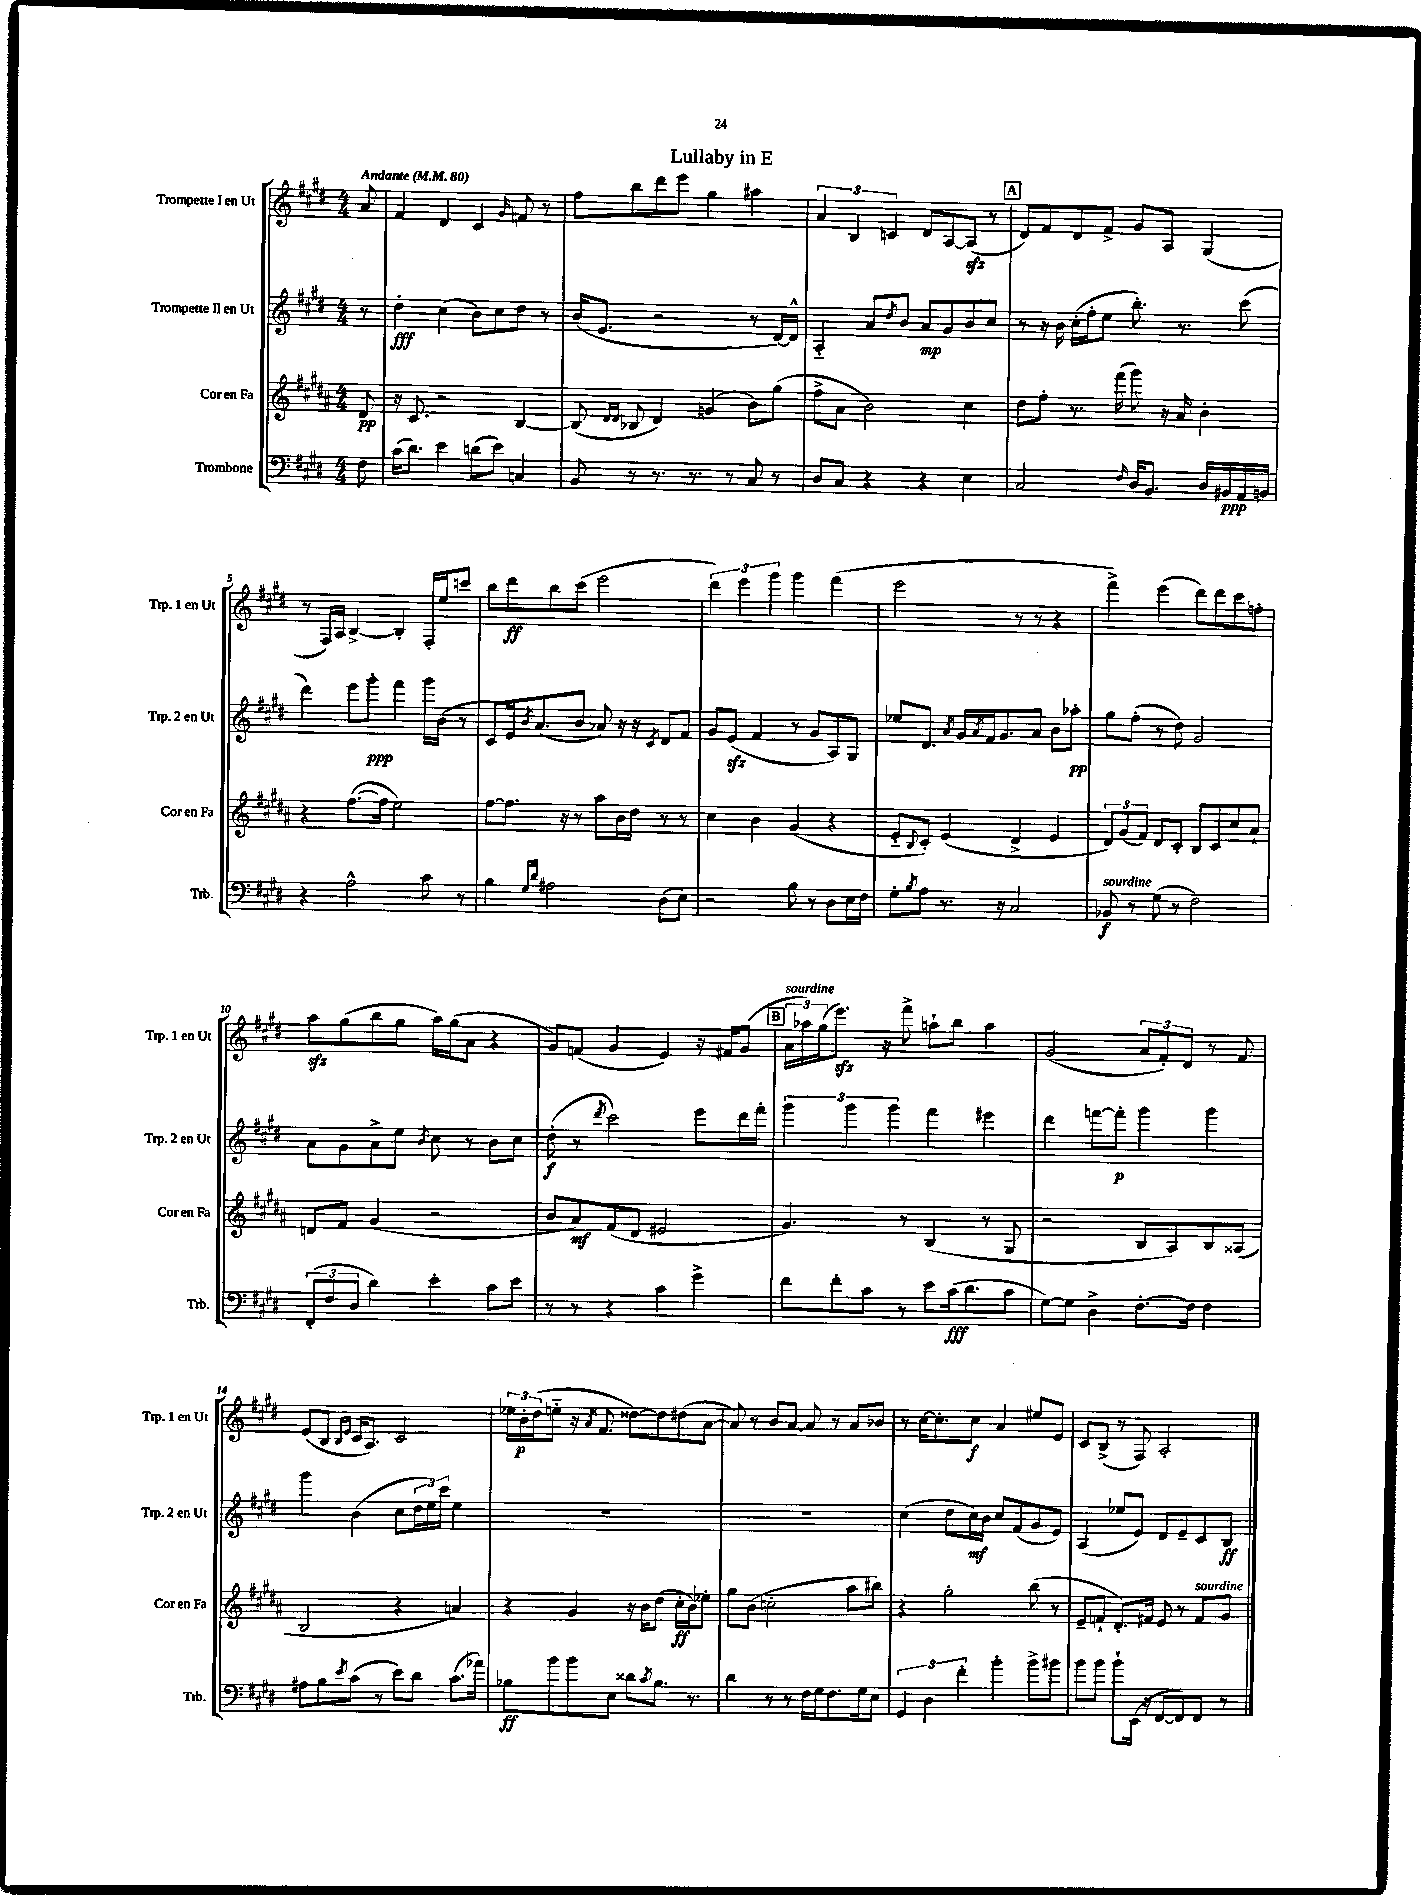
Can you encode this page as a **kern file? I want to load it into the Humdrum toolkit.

**kern	**dynam	**kern	**dynam	**kern	**dynam	**kern	**dynam
*part4	*part4	*part3	*part3	*part2	*part2	*part1	*part1
*staff4	*staff4	*staff3	*staff3	*staff2	*staff2	*staff1	*staff1
*I"Trombone	*	*I"Cor en Fa	*	*I"Trompette II en Ut	*	*I"Trompette I en Ut	*
*I'Trb.	*	*I'Cor en Fa	*	*I'Trp. 2 en Ut	*	*I'Trp. 1 en Ut	*
*clefF4	*	*clefG2	*	*clefG2	*	*clefG2	*
*k[f#c#g#d#]	*	*k[f#c#g#d#a#]	*	*k[f#c#g#d#]	*	*k[f#c#g#d#]	*
*M4/4	*	*M4/4	*	*M4/4	*	*M4/4	*
*MM80	*	*MM80	*	*MM80	*	*MM80	*
=	=	=	=	=	=	=	=
!	!	!	!	!	!	!LO:TX:a:B:t=Andante	!
8F#\	.	8d#/	pp	8r	.	8a/	.
=1	=1	=1	=1	=1	=1	=1	=1
(16c#\KL	.	16r	.	4dd#'\	fff	4f#/	.
8.d#\J)	.	8.c#/	.	.	.	.	.
4e\	.	2r	.	(4cc#\	.	4d#/	.
(8dn\L	.	.	.	8b\L)	.	4c#/	.
8e\J)	.	.	.	8cc#\	.	.	.
.	.	.	.	.	.	16qqg#/	.
4Cn/	.	[4B/	.	8dd#\J	.	8fn/	.
.	.	.	.	8r	.	8r	.
=2	=2	=2	=2	=2	=2	=2	=2
8BB/	.	(8B/]	.	(16b/KL	.	8ff#\L	.
.	.	.	.	8.e/J	.	.	.
.	.	16qqd#/LL	.	.	.	.	.
.	.	16qqd#/JJ	.	.	.	.	.
8r	.	8B-X/	.	.	.	8bb\	.
8.r	.	4d#/)	.	2r	.	8ddd#\	.
.	.	.	.	.	.	8eee\J	.
8.r	.	.	.	.	.	.	.
.	.	(4gn/	.	.	.	4gg#\	.
8r	.	.	.	.	.	.	.
8C#/	.	8b\L)	.	8r	.	4aa#X\	.
8r	.	(8gg#\J	.	[16d#/LL)	.	.	.
.	.	.	.	16d#^^/JJ]	.	.	.
=3	=3	=3	=3	=3	=3	=3	=3
8D#/L	.	8ff#^\L	.	4A/	.	6a/	.
8C#/J	.	8a#\J	.	.	.	.	.
.	.	.	.	.	.	6B/	.
4r	.	2b\)	.	8a/L	.	.	.
.	.	.	.	.	.	6cn/	.
.	.	.	.	8qdd#/	.	.	.
.	.	.	.	8b/J	.	.	.
4r	.	.	.	8a/L	mp	8d#/L	.
.	.	.	.	8g#/	.	[8A/	.
4E\	.	4cc#\	.	8b/	.	(8Azz/J]	.
.	.	.	.	8cc#/J	.	8r	.
!!LO:REH:place=s1:t=A
=4	=4	=4	=4	=4	=4	=4	=4
2C#/	.	8dd#\L	.	8r	.	8d#/L)	.
.	.	8ff#'\J	.	16r	.	8f#/	.
.	.	.	.	16b\	.	.	.
.	.	8.r	.	(16cc#'\LL	.	8d#/	.
.	.	.	.	16ff#'\J	.	.	.
.	.	.	.	8ee\J	.	8f#^/J	.
.	.	(16fff#\	.	.	.	.	.
16qqF#/	.	.	.	.	.	.	.
16D#/KL	.	8ggg#\)	.	8.bb'\)	.	8g#/L	.
8.BB/J	.	.	.	.	.	.	.
.	.	16r	.	.	.	8A/J	.
.	.	16a#/	.	8.r	.	.	.
16D#/LL	.	4b'\	.	.	.	(4G#/	.
16BB#X/	ppp	.	.	.	.	.	.
16AA/	.	.	.	(8ccc#\	.	.	.
16BBn/JJ	.	.	.	.	.	.	.
!!LO:LB:g=z
=5	=5	=5	=5	=5	=5	=5	=5
4r	.	4r	.	4ddd#\)	.	8r	.
.	.	.	.	.	.	16F#/LL)	.
.	.	.	.	.	.	16A/JJ	.
2A^^\	.	([8.ff#\L	.	8eee\L	.	[4B^/	.
.	.	.	.	8ggg#'\J	ppp	.	.
.	.	16ff#\Jk]	.	.	.	.	.
.	.	2ee\)	.	4fff#\	.	4B'/]	.
8c#\	.	.	.	16ggg#\LL	.	16F#'/LL	.
.	.	.	.	(16b\JJ	.	16ee/J	.
8r	.	.	.	8r	.	8cccn/J	.
=6	=6	=6	=6	=6	=6	=6	=6
4B\	.	[8ff#\L	.	8c#/L	.	8bb\L	.
.	.	8.ff#\J]	.	16e/k)	.	8ddd#\	ff
.	.	.	.	8qb/	.	.	.
.	.	.	.	(8.a/	.	.	.
16qqG#/LL	.	.	.	.	.	.	.
16qqd#/JJ	.	.	.	.	.	.	.
2A#X\	.	.	.	.	.	8bb\	.
.	.	16r	.	.	.	.	.
.	.	8r	.	8b/J	.	(8ccc#\J	.
.	.	8aa#\L	.	8a-X/)	.	2eee\	.
.	.	16b\L	.	16r	.	.	.
.	.	16dd#\JJ	.	16r	.	.	.
.	.	.	.	8qc#/	.	.	.
(8D#\L	.	8r	.	8d#/L	.	.	.
8E\J)	.	8r	.	8f#/J	.	.	.
=7	=7	=7	=7	=7	=7	=7	=7
2r	.	4cc#\	.	8g#/L	.	6ddd#\)	.
.	.	.	.	(8ezz/J	.	.	.
.	.	.	.	.	.	6eee\	.
.	.	4b\	.	4f#/	.	.	.
.	.	.	.	.	.	6ggg#\	.
8B\	.	(4g#/	.	8r	.	4ggg#\	.
8r	.	.	.	8g#/L	.	.	.
8D#\L	.	4r	.	8A/)	.	(4fff#\	.
16E\L	.	.	.	8G#/J	.	.	.
16F#\JJ	.	.	.	.	.	.	.
=8	=8	=8	=8	=8	=8	=8	=8
8G#'\L	.	8e/L	.	8ee-X/L	.	2eee\	.
8qB/	.	8qqB/	.	.	.	.	.
8A\J	.	8c#'/J)	.	8.d#/J	.	.	.
8.r	.	(4e/	.	.	.	.	.
.	.	.	.	8qa/	.	.	.
.	.	.	.	16g#/LL	.	.	.
.	.	.	.	8qa/	.	.	.
.	.	.	.	16f#/J	.	.	.
16r	.	.	.	8.g#/	.	.	.
2C#/	.	4d#^/	.	.	.	8r	.
.	.	.	.	8a/J	.	8r	.
.	.	4e/	.	8b\L	.	4r	.
.	.	.	.	8aa-X'\J	pp	.	.
=9	=9	=9	=9	=9	=9	=9	=9
!LO:TX:a:i:t=sourdine	!	!	!	!	!	!	!
8BB-X/	f	12d#/L)	.	8gg#\L	.	4fff#^\)	.
.	.	(12g#/	.	.	.	.	.
8r	.	.	.	(8ff#'\J	.	.	.
.	.	12f#/J)	.	.	.	.	.
(8G#\	.	8d#/L	.	8r	.	(4eee\	.
8r	.	8c#'/J	.	8dd#\)	.	.	.
2F#\)	.	8B/L	.	2g#/	.	8ddd#\L)	.
.	.	8c#/	.	.	.	8ddd#\	.
.	.	8cc#/	.	.	.	8ccc#\	.
.	.	8a#`/J	.	.	.	8ffn'\J	.
!!LO:LB:g=z
=10	=10	=10	=10	=10	=10	=10	=10
(12FF#'/L	.	8dn/L	.	8a\L	.	8aazz\L	.
12F#/	.	.	.	.	.	.	.
.	.	8f#/J	.	8g#\	.	(8gg#\	.
12D#/J	.	.	.	.	.	.	.
4d#\)	.	(4g#/	.	8a^\	.	8bb\	.
.	.	.	.	8ee\J	.	8gg#\J	.
.	.	.	.	8qb/	.	.	.
4e'\	.	2r	.	8cc#\	.	16aa\LL)	.
.	.	.	.	.	.	(16gg#\J	.
.	.	.	.	8r	.	8a\J	.
8c#\L	.	.	.	8b\L	.	4r	.
8e\J	.	.	.	8cc#\J	.	.	.
=11	=11	=11	=11	=11	=11	=11	=11
8r	.	8b/L	.	(8dd#'\	f	8g#/L)	.
8r	.	8a#/)	mf	8r	.	(8fn/J	.
.	.	.	.	8qddd#/	.	.	.
4r	.	(8f#/	.	2ccc#\)	.	4g#/	.
.	.	8d#/J	.	.	.	.	.
4c#\	.	2e#X/	.	.	.	4e/)	.
4g#^\	.	.	.	8eee\L	.	16r	.
.	.	.	.	.	.	16f#X/KL	.
.	.	.	.	16ddd#\L	.	(8g#/J	.
.	.	.	.	16fff#'\JJ	.	.	.
!!LO:REH:place=s1:t=B
=12	=12	=12	=12	=12	=12	=12	=12
!	!	!	!	!	!	!LO:TX:a:i:t=sourdine	!
8f#\L	.	4.g#/)	.	6ggg#\	.	24a\LL	.
.	.	.	.	.	.	24aa-X\)	.
.	.	.	.	.	.	(24gg#\J	.
8f#'\	.	.	.	.	.	8.eeezz\J)	.
.	.	.	.	6ggg#\	.	.	.
8c#\J	.	.	.	.	.	.	.
.	.	.	.	.	.	16r	.
.	.	.	.	6ggg#\	.	.	.
8r	.	8r	.	.	.	8fff#^\	.
8e\L	.	(4B/	.	4fff#\	.	8aan`\L	.
(16c#\k	fff	.	.	.	.	8bb\J	.
8.d#\	.	.	.	.	.	.	.
.	.	8r	.	4eee#X\	.	4aa\	.
8c#\J	.	8G#/	.	.	.	.	.
=13	=13	=13	=13	=13	=13	=13	=13
[8G#\L)	.	2r	.	4ddd#\	.	(2g#/	.
8G#\J]	.	.	.	.	.	.	.
4D#^\	.	.	.	[8fffn\L	.	.	.
.	.	.	.	8fff'\J]	p	.	.
[8.F#'\L	.	8B/L	.	4ggg#\	.	12a/L	.
.	.	.	.	.	.	12f#'/)	.
.	.	8A#/)	.	.	.	.	.
.	.	.	.	.	.	12d#/J	.
16F#\Jk]	.	.	.	.	.	.	.
4F#\	.	8B/	.	4ggg#\	.	8r	.
.	.	(8A##X/J	.	.	.	8f#/	.
!!LO:LB:g=z
=14	=14	=14	=14	=14	=14	=14	=14
8A#X\L	.	2B/	.	4ggg#\	.	(8e/L	.
8B\	.	.	.	.	.	8B/J	.
.	.	.	.	.	.	16qqB/LL	.
8qe/	.	.	.	.	.	16qqe/JJ	.
(8c#\J	.	.	.	(4b\	.	16c#/KL	.
.	.	.	.	.	.	8.A/J)	.
8r	.	.	.	.	.	.	.
8e\L)	.	4r	.	8cc#\L	.	2c#/	.
8d#\J	.	.	.	24dd#\L	.	.	.
.	.	.	.	24ee\)	.	.	.
.	.	.	.	24ccc#\JJ	.	.	.
(8.c#\L	.	4an/)	.	4ee\	.	.	.
16a-X\Jk)	.	.	.	.	.	.	.
=15	=15	=15	=15	=15	=15	=15	=15
8B-X\L	ff	4r	.	1r	.	24ee-X\LL	.
.	.	.	.	.	.	24b'\	p
.	.	.	.	.	.	(24dd#\J	.
8b\	.	.	.	.	.	8een\J	.
8b\	.	4g#/	.	.	.	16r	.
.	.	.	.	.	.	8qa/	.
.	.	.	.	.	.	8.f#/	.
8E\J	.	.	.	.	.	.	.
8d##X\L	.	16r	.	.	.	[8dd##X\L)	.
.	.	16b\KL	.	.	.	.	.
8qc#/	.	.	.	.	.	.	.
8.B-\J	.	(8dd#\J	.	.	.	8dd##\]	.
.	.	16cc#'\LL	ff	.	.	(8dd#X\	.
8.r	.	16b\J)	.	.	.	.	.
.	.	8ee-X'\J	.	.	.	[8a\J	.
=16	=16	=16	=16	=16	=16	=16	=16
4d#\	.	8gg#\L	.	1r	.	8a/])	.
.	.	(8b\J	.	.	.	8r	.
8r	.	2ccn'\	.	.	.	8b/L	.
8r	.	.	.	.	.	[8a/J	.
16F#\LL	.	.	.	.	.	8a/]	.
16G#\J	.	.	.	.	.	.	.
8.F#\	.	.	.	.	.	8r	.
.	.	8aa#\L	.	.	.	8a/L	.
16G#\k	.	.	.	.	.	.	.
8E\J	.	8bb#X\J)	.	.	.	8b-X/J	.
=17	=17	=17	=17	=17	=17	=17	=17
6GG#/	.	4r	.	(4cc#\	.	8r	.
.	.	.	.	.	.	[16cc#\KL	.
6D#\	.	.	.	.	.	.	.
.	.	.	.	.	.	8.cc#'\]	.
.	.	2gg#'\	.	8dd#\L	.	.	.
6f#'\	.	.	.	.	.	.	.
.	.	.	.	16cc#\L)	mf	8cc#\J	f
.	.	.	.	16b\JJ	.	.	.
4b'\	.	.	.	8cc#/L	.	4a/	.
.	.	.	.	(8f#/	.	.	.
8b^\L	.	(8bb\	.	8g#/	.	8ee#X/L	.
8b#X\J	.	8r	.	8e/J)	.	8e/J	.
=18	=18	=18	=18	=18	=18	=18	=18
8b\L	.	8e~/L	.	(4A/	.	8c#/L	.
8b\J	.	8fn`/J	.	.	.	(8B^/J	.
8b`\L	.	8.d#'/L)	.	8ee-X/L	.	8r	.
(16EE\Jk	.	.	.	8e/J)	.	8F#/)	.
16r	.	16f#X/Jk	.	.	.	.	.
[8FF#/L	.	8e/	.	8d#/L	.	2A'/	.
8FF#/])	.	8r	.	8e~/	.	.	.
!	!	!LO:TX:a:i:t=sourdine	!	!	!	!	!
8FF#/J	.	8f#/L	.	8c#/	.	.	.
8r	.	8g#/J	.	8B/J	ff	.	.
==	==	==	==	==	==	==	==
*-	*-	*-	*-	*-	*-	*-	*-
